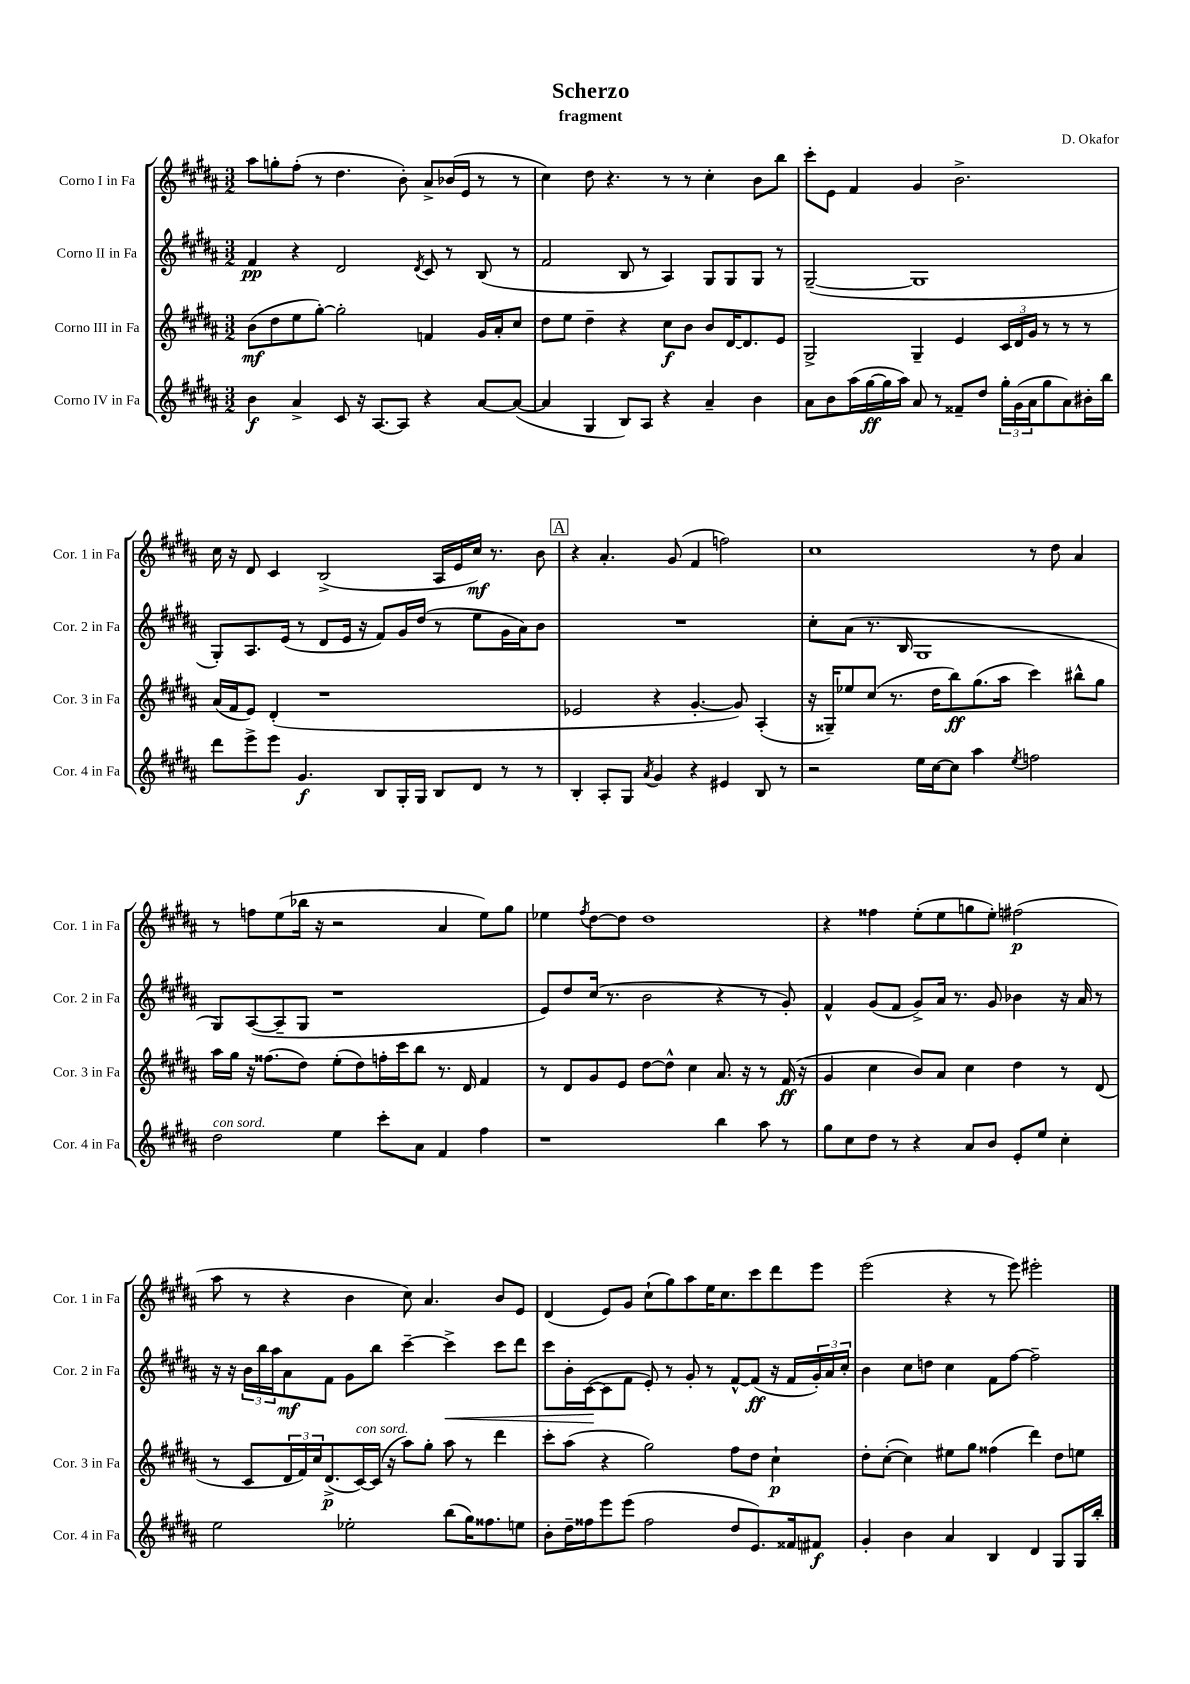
\header { title = "Scherzo" composer = "D. Okafor" subtitle = "fragment" }
<<
\new StaffGroup <<
\new Staff = "s0" \with { instrumentName = "Corno I in Fa" shortInstrumentName = "Cor. 1 in Fa" } {
    \clef treble \key b \major \numericTimeSignature \time 3/2
    ais''8 g''8-. fis''8-.( r8 dis''4. b'8-.) ais'8-> bes'16( e'16 r8 r8 |
    cis''4) dis''8 r4. r8 r8 cis''4-. b'8 b''8 |
    cis'''8-. e'8 fis'4 gis'4 b'2.-> |
    cis''16 r16 dis'8 cis'4 b2->( ais16 e'16 cis''16\mf) r8. b'8 |
    \mark \markup { \box "A" } r4 ais'4.-. gis'8( fis'4 f''2) |
    cis''1 r8 dis''8 ais'4 |
    r8 f''8 e''8( bes''16 r16 r2 ais'4 e''8) gis''8 |
    ees''4 \acciaccatura { fis''8 } dis''8~ dis''8 dis''1 |
    r4 fisis''4 e''8-.( e''8 g''8 e''8-.) fis''2\p( |
    ais''8 r8 r4 b'4 cis''8) ais'4. b'8 e'8 |
    dis'4( e'8) gis'8 cis''8-!( gis''8) ais''8 e''16 cis''8. cis'''8 dis'''8 e'''8 |
    e'''2( r4 r8 e'''8) eis'''2-. \bar "|." |
}
\new Staff = "s1" \with { instrumentName = "Corno II in Fa" shortInstrumentName = "Cor. 2 in Fa" } {
    \clef treble \key b \major \numericTimeSignature \time 3/2
    fis'4\pp r4 dis'2 \acciaccatura { dis'8 } cis'8 r8 b8( r8 |
    fis'2 b8 r8 ais4) gis8 gis8 gis8 r8 |
    gis2~--( gis1 |
    gis8-.) ais8. e'16( r8 dis'8 e'16 r16 fis'8) gis'16 dis''16( r8 e''8 gis'16 ais'16) b'8 |
    \mark \markup { \box "A" } R1. |
    cis''8-. ais'8( r8. b16 gis1 |
    gis8) ais8~( ais8-- gis8 r1 |
    e'8) dis''8 cis''16( r8. b'2 r4 r8 gis'8-.) |
    fis'4-^ gis'8( fis'8 gis'8->) ais'16 r8. gis'8 bes'4 r16 ais'16 r8 |
    r16 r16 \tuplet 3/2 { b'16 b''16 ais''16 } ais'8\mf fis'8 gis'8 b''8 cis'''4~-- cis'''4->\< cis'''8 dis'''8 |
    cis'''8 b'16-. cis'16~\!( cis'8 fis'8 e'8-.) r8 gis'8-. r8 fis'8~-^ fis'8\ff( r16 fis'16 \tuplet 3/2 { gis'16-.) ais'16 cis''16-. } |
    b'4 cis''8 d''8 cis''4 fis'8 fis''8~ fis''2-- \bar "|." |
}
\new Staff = "s2" \with { instrumentName = "Corno III in Fa" shortInstrumentName = "Cor. 3 in Fa" } {
    \clef treble \key b \major \numericTimeSignature \time 3/2
    b'8\mf( dis''8 e''8 gis''8~-.) gis''2-. f'4 gis'16 ais'16-. cis''8 |
    dis''8 e''8 dis''4-- r4 cis''8\f b'8 b'8 dis'16~ dis'8. e'8 |
    gis2-> gis4-- e'4 \tuplet 3/2 { cis'16 dis'16 gis'16 } r8 r8 r8 |
    ais'16( fis'16 e'8) dis'4-.( r1 |
    \mark \markup { \box "A" } ees'2 r4 gis'4.~-. gis'8) ais4-.( |
    r16 gisis16--) ees''8 cis''8( r8. dis''16 b''8\ff) gis''8.( ais''16 cis'''4) bis''8-^ gis''8 |
    ais''16 gis''16 r16 fisis''8.( dis''8) e''8-.( dis''8) f''16-. cis'''16 b''8 r8. dis'16 fis'4 |
    r8 dis'8 gis'8 e'8 dis''8~ dis''8-^ cis''4 ais'8. r16 r8 fis'16\ff( r16 |
    gis'4 cis''4 b'8) ais'8 cis''4 dis''4 r8 dis'8( |
    r8 cis'8 \tuplet 3/2 { dis'16 fis'16) cis''16 } dis'8.->\p( cis'16~^\markup { \italic "con sord." }) cis'16( r16 ais''8) gis''8-. ais''8 r8 dis'''4 |
    cis'''8-. ais''8( r4 gis''2) fis''8 dis''8 cis''4-!\p |
    dis''8-. cis''8~-.( cis''4) eis''8 gis''8 fisis''4( dis'''4) dis''8 e''8 \bar "|." |
}
\new Staff = "s3" \with { instrumentName = "Corno IV in Fa" shortInstrumentName = "Cor. 4 in Fa" } {
    \clef treble \key b \major \numericTimeSignature \time 3/2
    b'4\f ais'4-> cis'8 r16 ais8.~ ais8 r4 ais'8~ ais'8~( |
    ais'4 gis4 b8) ais8 r4 ais'4-- b'4 |
    ais'8 b'8 ais''16( gis''16~\ff gis''16 ais''16) ais'8 r8 fisis'8-- dis''8 \tuplet 3/2 { gis''16-. gis'16( ais'16 } gis''8 ais'8) bis'16-. b''16 |
    dis'''8 e'''8-> e'''8 gis'4.\f b8 gis16-. gis16 b8 dis'8 r8 r8 |
    \mark \markup { \box "A" } b4-. ais8-. gis8 \acciaccatura { ais'8 } gis'4 r4 eis'4 b8 r8 |
    r2 e''16 cis''16~ cis''8 ais''4 \acciaccatura { e''8 } f''2 |
    dis''2^\markup { \italic "con sord." } e''4 cis'''8-. ais'8 fis'4 fis''4 |
    r1 b''4 ais''8 r8 |
    gis''8 cis''8 dis''8 r8 r4 ais'8 b'8 e'8-. e''8 cis''4-. |
    e''2 ees''2-. b''8( gis''16) fisis''8. e''8 |
    b'8-. dis''16-- fisis''16 e'''8 e'''8( fisis''2 dis''8 e'8.) fisis'16 fis'8\f |
    gis'4-. b'4 ais'4 b4 dis'4 gis8 gis16 b''16-. \bar "|." |
}
>>
>>
\layout { \context { \Score \remove "Bar_number_engraver" } }
